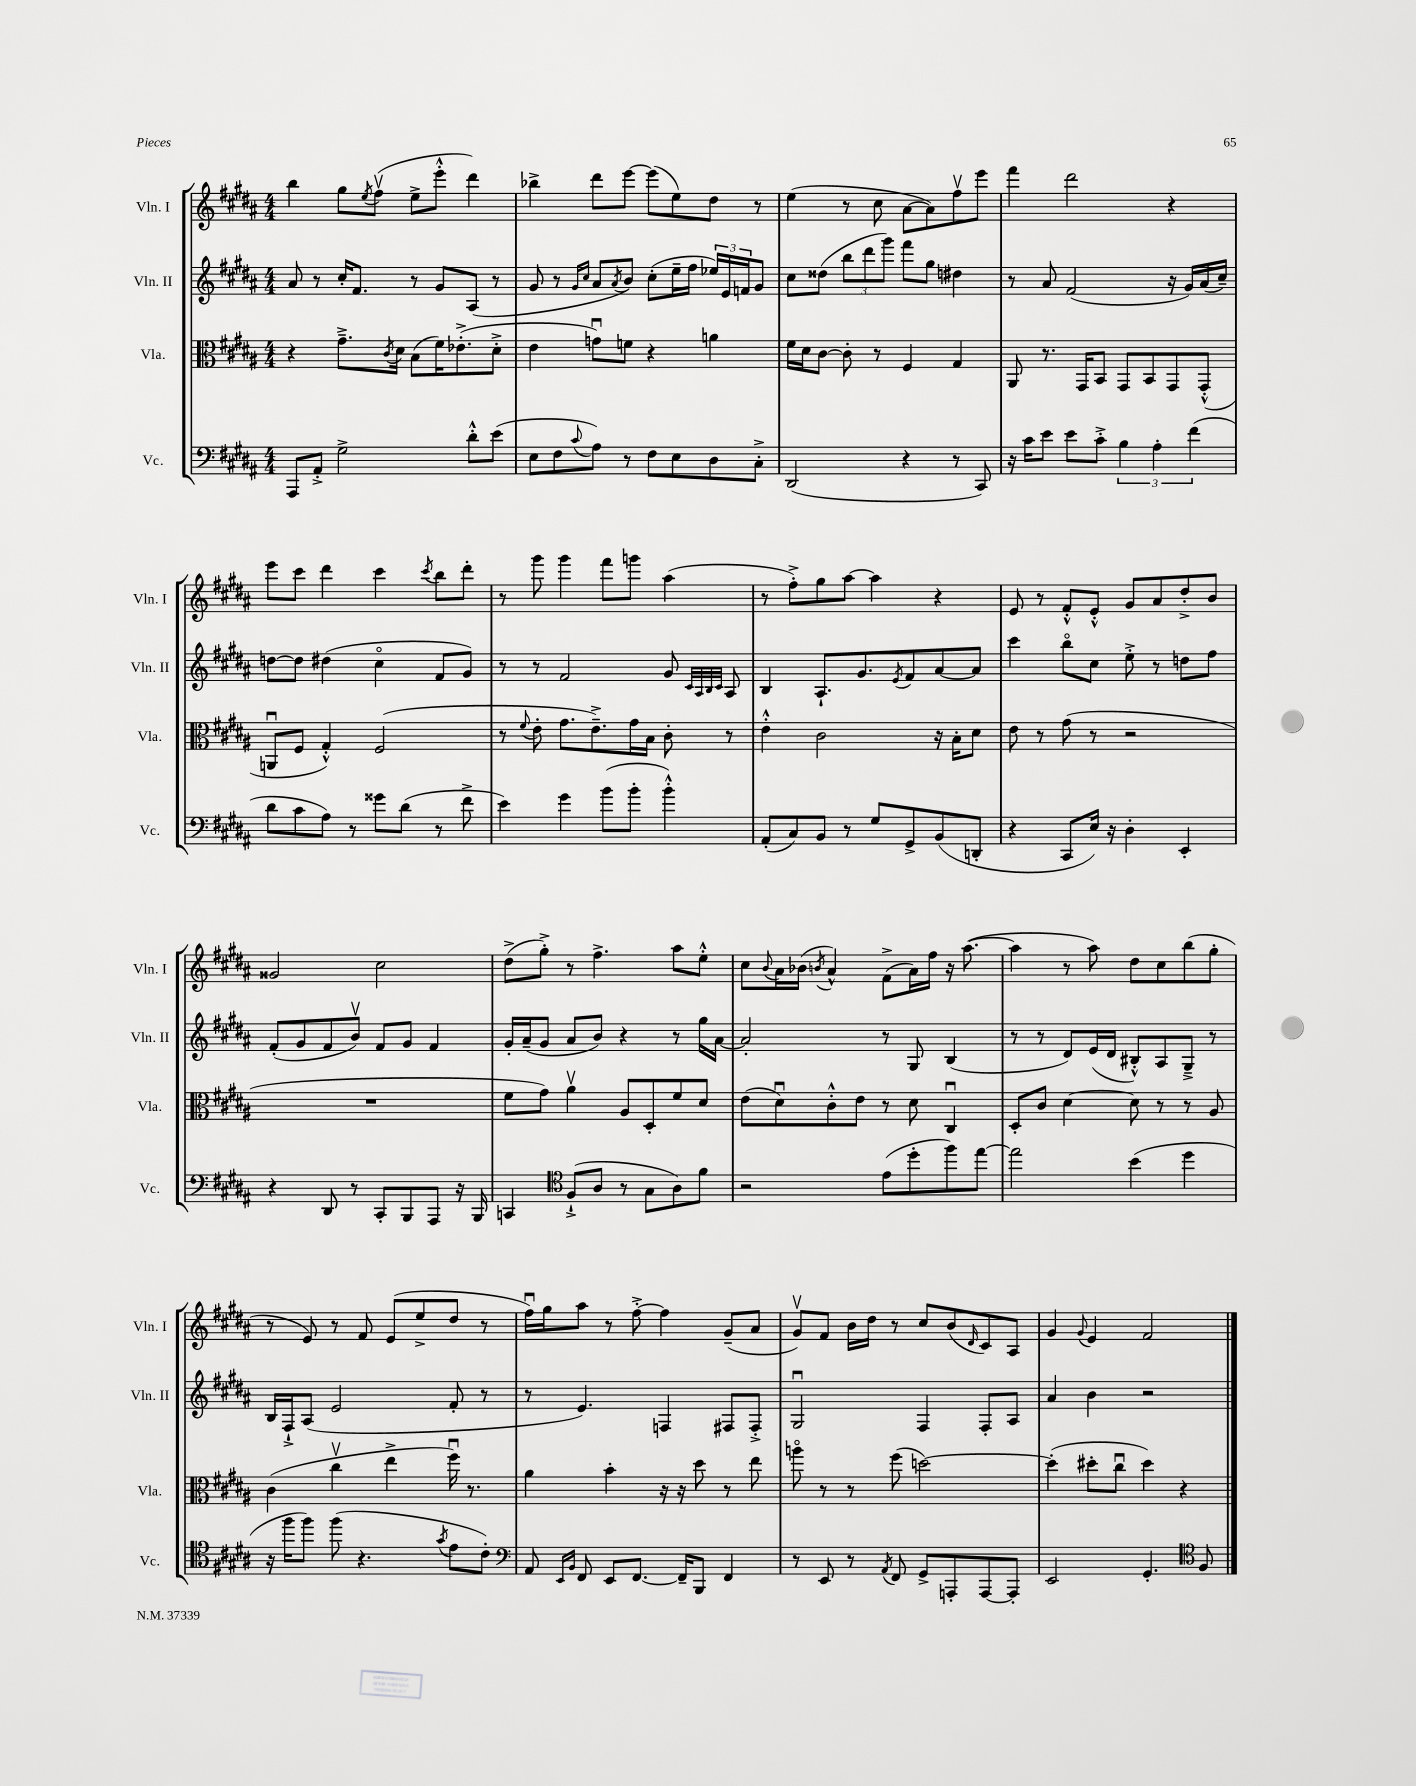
<<
\new StaffGroup <<
\new Staff = "s0" \with { instrumentName = "Vln. I" shortInstrumentName = "Vln. I" } {
    \clef treble \key b \major \numericTimeSignature \time 4/4
    b''4 gis''8 \acciaccatura { e''8 } fis''8\upbow( e''8-> e'''8-.-^ dis'''4) |
    bes''4-> dis'''8 e'''8~ e'''8( e''8) dis''8 r8 |
    e''4( r8 cis''8 ais'8~ ais'8) fis''8\upbow e'''8 |
    fis'''4 dis'''2 r4 |
    e'''8 cis'''8 dis'''4 cis'''4 \acciaccatura { cis'''8 } b''8 dis'''8-. |
    r8 gis'''8 gis'''4 fis'''8 g'''8 ais''4( |
    r8 fis''8-.->) gis''8 ais''8~ ais''4 r4 |
    e'8 r8 fis'8-.-^ e'8-.-^ gis'8 ais'8 dis''8-.-> b'8 |
    gisis'2 cis''2 |
    dis''8->( gis''8-.->) r8 fis''4.-> ais''8 e''8-.-^ |
    cis''8 \appoggiatura { b'8 } ais'16 bes'16( \acciaccatura { b'8 } ais'4-^) fis'8->( ais'16) fis''16 r16 ais''8.~( |
    ais''4 r8 ais''8) dis''8 cis''8 b''8( gis''8-. |
    r8 e'8) r8 fis'8 e'8( e''8-> dis''8 r8 |
    fis''16\downbow) gis''16 ais''8 r8 fis''8~-.-> fis''4 gis'8--( ais'8 |
    gis'8\upbow) fis'8 b'16 dis''16 r8 cis''8 b'8( \grace { dis'16 } cis'8) ais8 |
    gis'4 \appoggiatura { gis'8 } e'4 fis'2 \bar "|." |
}
\new Staff = "s1" \with { instrumentName = "Vln. II" shortInstrumentName = "Vln. II" } {
    \clef treble \key b \major \numericTimeSignature \time 4/4
    ais'8 r8 cis''16-. fis'8. r8 gis'8 ais8( r8 |
    gis'8 r8 \grace { gis'16 cis''16 } ais'8 \acciaccatura { ais'8 } b'8) cis''8-.( e''16-- fis''16 \tuplet 3/2 { ees''16) e'16 f'16 } gis'8 |
    cis''8 disis''8( \tuplet 3/2 { b''8 dis'''8 gis'''8) } fis'''8 gis''8 dis''4 |
    r8 ais'8 fis'2( r16 gis'16) ais'16( cis''16--) |
    d''8~ d''8 dis''4( cis''4\flageolet fis'8 gis'8) |
    r8 r8 fis'2 gis'8 \grace { cis'32 ais32 b32 cis'32 } ais8 |
    b4 ais8.-! gis'8. \acciaccatura { e'8 } fis'8 ais'8~ ais'8 |
    cis'''4 b''8\flageolet cis''8 e''8-.-> r8 d''8 fis''8 |
    fis'8-.( gis'8 fis'8 b'8\upbow) fis'8 gis'8 fis'4 |
    gis'16-. ais'16--( gis'8 ais'8 b'8) r4 r8 gis''16 ais'16~ |
    ais'2-. r8 gis8 b4( |
    r8 r8 dis'8) e'16( dis'16 bis8-.-^) ais8 gis8---> r8 |
    b16 fis16-!-> ais8( e'2 fis'8-. r8 |
    r8 e'4.) f4 fis8 fis8-.-> |
    gis2\downbow fis4 fis8-. ais8 |
    ais'4 b'4 r2 \bar "|." |
}
\new Staff = "s2" \with { instrumentName = "Vla." shortInstrumentName = "Vla." } {
    \clef alto \key b \major \numericTimeSignature \time 4/4
    r4 gis'8.---> \acciaccatura { cis'8 } dis'16 b8( fis'16) ees'8.-.->( dis'8-.-> |
    e'4 g'8\downbow) f'8 r4 a'4 |
    fis'16 dis'16 cis'8~ cis'8-. r8 fis4 gis4 |
    ais,8 r8. gis,16 b,8 gis,8 b,8 gis,8 gis,8-.-^( |
    a,8\downbow fis8 gis4-.-^) fis2( |
    r8 \appoggiatura { fis'8 } e'8-. gis'8. e'8.--->) gis'16 b16 cis'8-. r8 |
    e'4-.-^ cis'2 r16 b16-. dis'8 |
    e'8 r8 gis'8( r8 r2 |
    R1 |
    fis'8 gis'8) ais'4\upbow ais8 dis8-. fis'8 dis'8 |
    e'8( dis'8\downbow) cis'8-.-^ e'8 r8 dis'8 cis4\downbow |
    dis8-. cis'8 dis'4~ dis'8 r8 r8 ais8 |
    cis'4( cis''4\upbow e''4-> fis''16\downbow) r8. |
    ais'4 b'4-. r16 r16 dis''8 r8 e''8 |
    a''8\flageolet r8 r8 fis''8( d''2~) |
    d''4-.( dis''8-. cis''8\downbow dis''4) r4 \bar "|." |
}
\new Staff = "s3" \with { instrumentName = "Vc." shortInstrumentName = "Vc." } {
    \clef bass \key b \major \numericTimeSignature \time 4/4
    ais,,8 ais,8-.-> gis2-> dis'8-.-^ e'8( |
    e8 fis8 \appoggiatura { cis'8 } ais8) r8 fis8 e8 dis8 cis8-.-> |
    dis,2( r4 r8 cis,8) |
    r16 cis'16 e'8 e'8 cis'8-.-> \tuplet 3/2 { b4 ais4-. fis'4( } |
    dis'8 cis'8 ais8) r8 gisis'8 dis'8( r8 fis'8-> |
    e'4) gis'4 b'8( b'8-. b'4-.-^) |
    ais,8-.( cis8) b,8 r8 gis8 gis,8-> b,8( d,8-. |
    r4 cis,8 e16) r16 dis4-. e,4-. |
    r4 dis,8 r8 cis,8-. b,,8 ais,,8 r16 b,,16 |
    c,4 \clef tenor fis8-!->( ais8 r8 gis8 ais8) fis'8 |
    r2 e'8( dis''8-. fis''8) e''8~ |
    e''2 b'4( dis''4 |
    r16 fis''16 fis''8) fis''8( r4. \acciaccatura { gis'8 } e'8 cis'8-.) |
    \clef bass ais,8 \grace { e,16 b,16 } fis,8 e,8 fis,8.~ fis,16-- b,,8 fis,4 |
    r8 e,8 r8 \acciaccatura { ais,8 } fis,8 gis,8-> a,,8-. a,,8~ a,,8-. |
    e,2 gis,4.-. \clef tenor fis8 \bar "|." |
}
>>
>>
\layout { \context { \Score \remove "Bar_number_engraver" } }
